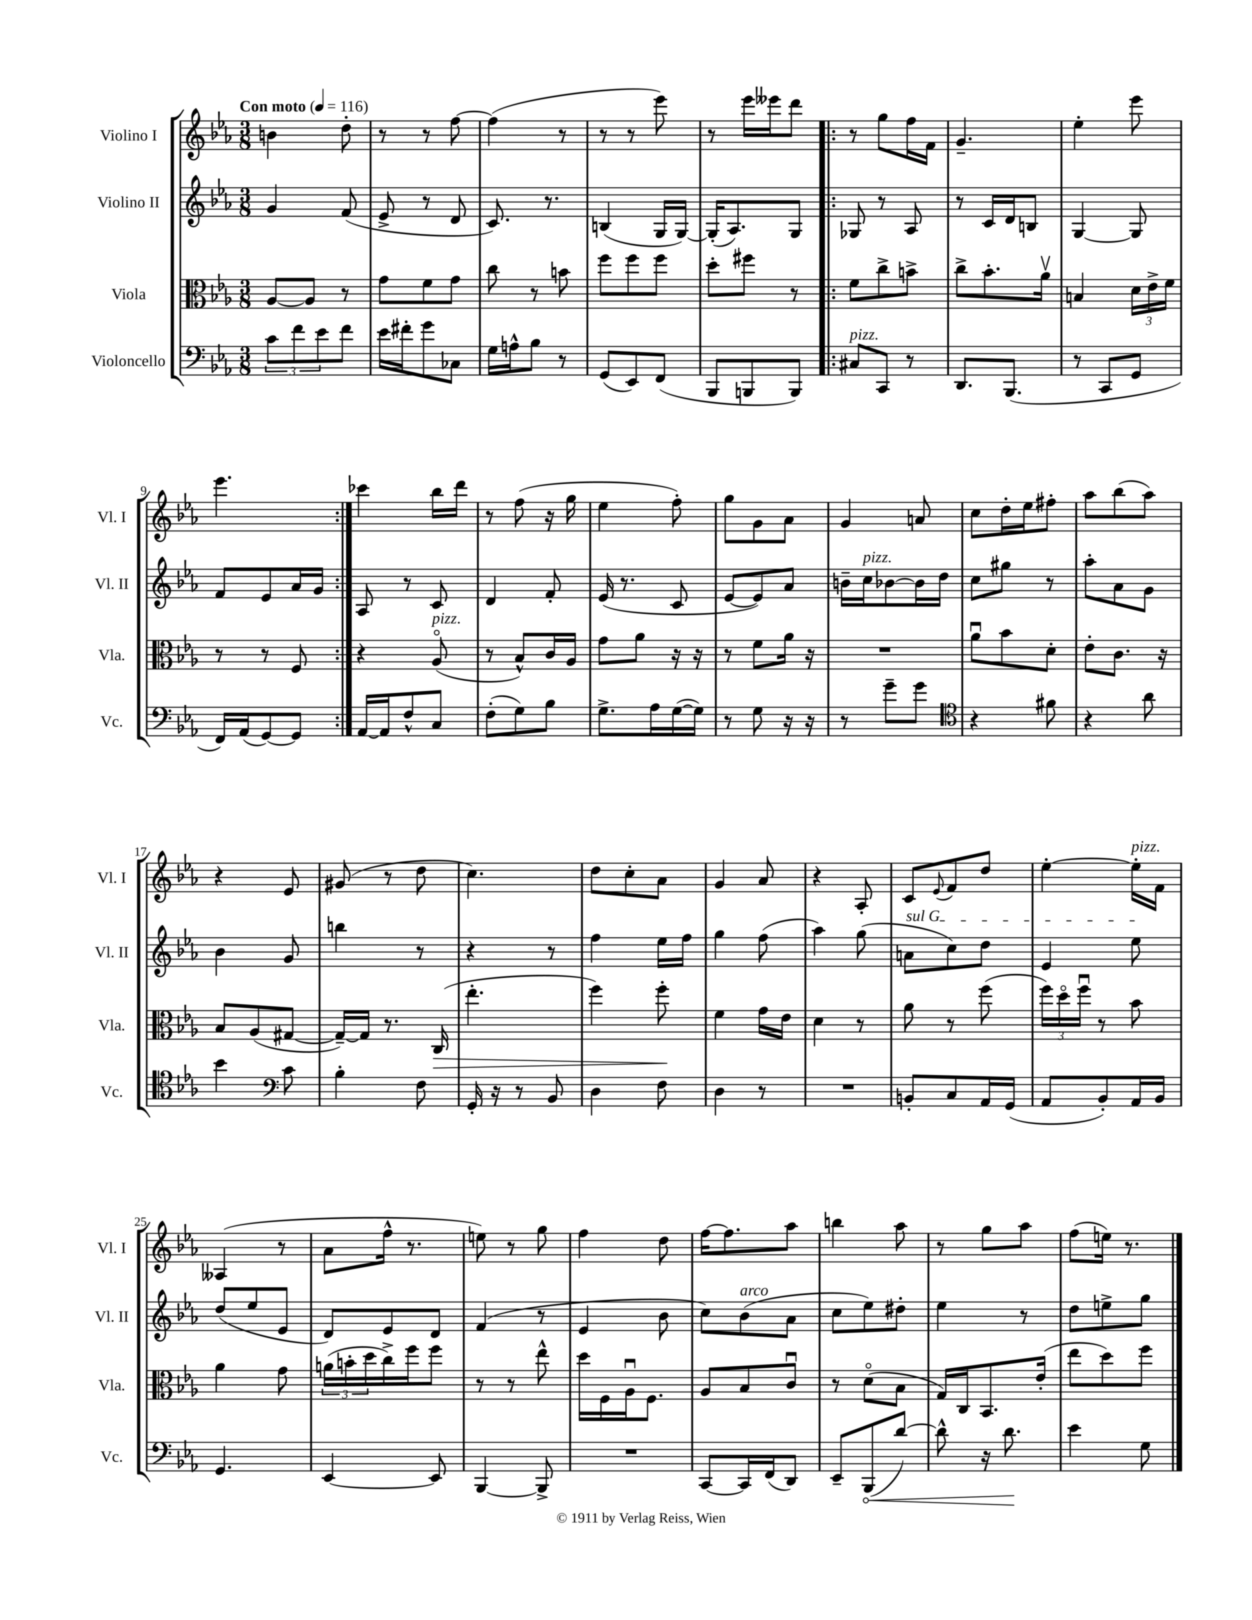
<<
\new StaffGroup <<
\new Staff = "s0" \with { instrumentName = "Violino I" shortInstrumentName = "Vl. I" } {
    \clef treble \key ees \major \numericTimeSignature \time 3/8 \tempo "Con moto" 4 = 116
    b'4 d''8-. |
    r8 r8 f''8~ |
    f''4( r8 |
    r8 r8 ees'''8) |
    r8 ees'''16 eeses'''16 d'''8 |
    \repeat volta 2 { r8 g''8 f''16 f'16 |
    g'4.-- |
    ees''4-. ees'''8 |
    ees'''4. | }
    ces'''4 bes''16 d'''16 |
    r8 f''8( r16 g''16 |
    ees''4 f''8-.) |
    g''8 g'8 aes'8 |
    g'4 a'8 |
    c''8 d''16-. ees''16 fis''8-. |
    aes''8 bes''8( aes''8) |
    r4 ees'8 |
    gis'8( r8 d''8 |
    c''4.) |
    d''8 c''8-. aes'8 |
    g'4 aes'8 |
    r4 aes8-. |
    c'8 \appoggiatura { ees'8 } f'8 d''8 |
    ees''4~-. ees''16-.^\markup { \italic "pizz." } f'16 |
    aeses4( r8 |
    aes'8 f''16-^ r8. |
    e''8) r8 g''8 |
    f''4 d''8 |
    f''16~ f''8. aes''8 |
    b''4 aes''8 |
    r8 g''8 aes''8 |
    f''8( e''16) r8. \bar "|." |
}
\new Staff = "s1" \with { instrumentName = "Violino II" shortInstrumentName = "Vl. II" } {
    \clef treble \key ees \major \numericTimeSignature \time 3/8
    g'4 f'8( |
    ees'8-> r8 d'8 |
    c'8.) r8. |
    b4( g16 g16~) |
    g16-.( aes8.) g8 |
    \repeat volta 2 { ges8 r8 aes8 |
    r8 c'16 d'16 b8 |
    g4~ g8 |
    f'8 ees'8 aes'16 g'16 | }
    aes8 r8 c'8 |
    d'4 f'8-. |
    ees'16( r8. c'8 |
    ees'8~ ees'8) aes'8 |
    b'16-- c''16^\markup { \italic "pizz." } bes'8~ bes'16 d''16 |
    c''8 gis''8 r8 |
    aes''8-. aes'8 g'8 |
    bes'4 g'8 |
    b''4 r8 |
    r4 r8 |
    f''4 ees''16 f''16 |
    g''4 f''8( |
    aes''4) g''8( |
    \once \override TextSpanner.bound-details.left.text = \markup { \italic "sul G" } a'8\startTextSpan c''8) d''8 |
    ees'4 ees''8\stopTextSpan |
    d''8( ees''8 ees'8 |
    d'8) ees'8 d'8 |
    f'4( r8 |
    ees'4 bes'8 |
    c''8) bes'8^\markup { \italic "arco" }( aes'8 |
    c''8 ees''8) dis''8-. |
    ees''4 r8 |
    d''8 e''8-> g''8 \bar "|." |
}
\new Staff = "s2" \with { instrumentName = "Viola" shortInstrumentName = "Vla." } {
    \clef alto \key ees \major \numericTimeSignature \time 3/8
    aes8~ aes8 r8 |
    g'8 f'8 g'8 |
    c''8 r8 b'8 |
    f''8 f''8 f''8 |
    d''8-. fis''8 r8 |
    \repeat volta 2 { f'8 c''8-> b'8-> |
    c''8-> bes'8.-. aes'16\upbow |
    b4 \tuplet 3/2 { d'16 ees'16-> f'16 } |
    r8 r8 f8 | }
    r4 aes8\flageolet^\markup { \italic "pizz." }( |
    r8 bes8-^) c'16 aes16 |
    g'8 aes'8 r16 r16 |
    r8 f'8 aes'16 r16 |
    R4. |
    aes'8\downbow bes'8 d'8-. |
    ees'8-. c'8. r16 |
    bes8 aes8( gis8~ |
    gis16~--) gis16 r8. c16\>( |
    ees''4.-. |
    f''4) f''8-.\! |
    f'4 g'16 ees'16 |
    d'4 r8 |
    aes'8 r8 f''8( |
    \tuplet 3/2 { f''16) d''16\flageolet f''16\downbow } r8 bes'8 |
    aes'4 g'8 |
    \tuplet 3/2 { a'16( b'16-. d''16 } c''16->) f''16 f''8 |
    r8 r8 ees''8-^ |
    d''16 f16 aes16\downbow f8. |
    aes8 bes8 c'8\downbow |
    r8 d'8\flageolet( bes8 |
    g16) c16 bes,8. ees'16-.( |
    ees''8 d''8) f''8 \bar "|." |
}
\new Staff = "s3" \with { instrumentName = "Violoncello" shortInstrumentName = "Vc." } {
    \clef bass \key ees \major \numericTimeSignature \time 3/8
    \tuplet 3/2 { c'8 f'8 ees'8 } f'8 |
    ees'16 fis'16-. g'8 ces8 |
    g16 a16-^ bes8 r8 |
    g,8( ees,8) f,8( |
    bes,,8 b,,8 b,,8) |
    \repeat volta 2 { cis8^\markup { \italic "pizz." } c,8 r8 |
    d,8. bes,,8.( |
    r8 c,8 g,8 |
    f,16) aes,16( g,8~) g,8 | }
    aes,16~ aes,16 f8-^ c8 |
    f8-.( g8) bes8 |
    g8.-> aes16 g16~( g16) |
    r8 g8 r16 r16 |
    r8 g'8-- g'8 |
    \clef tenor r4 fis'8 |
    r4 aes'8 |
    bes'4 \clef bass c'8 |
    bes4-. f8 |
    g,16-. r16 r8 bes,8 |
    d4 f8 |
    d4 r8 |
    R4. |
    b,8-. c8 aes,16 g,16( |
    aes,8 bes,8-.) aes,16 bes,16 |
    g,4. |
    ees,4~ ees,8 |
    bes,,4~ bes,,8-> |
    R4. |
    c,8~ c,16 f,16( d,8) |
    ees,8-- \once \override Hairpin.circled-tip = ##t bes,,8\<( d'8~) |
    d'8-^ r16 d'8.\! |
    ees'4 g8 \bar "|." |
}
>>
>>
